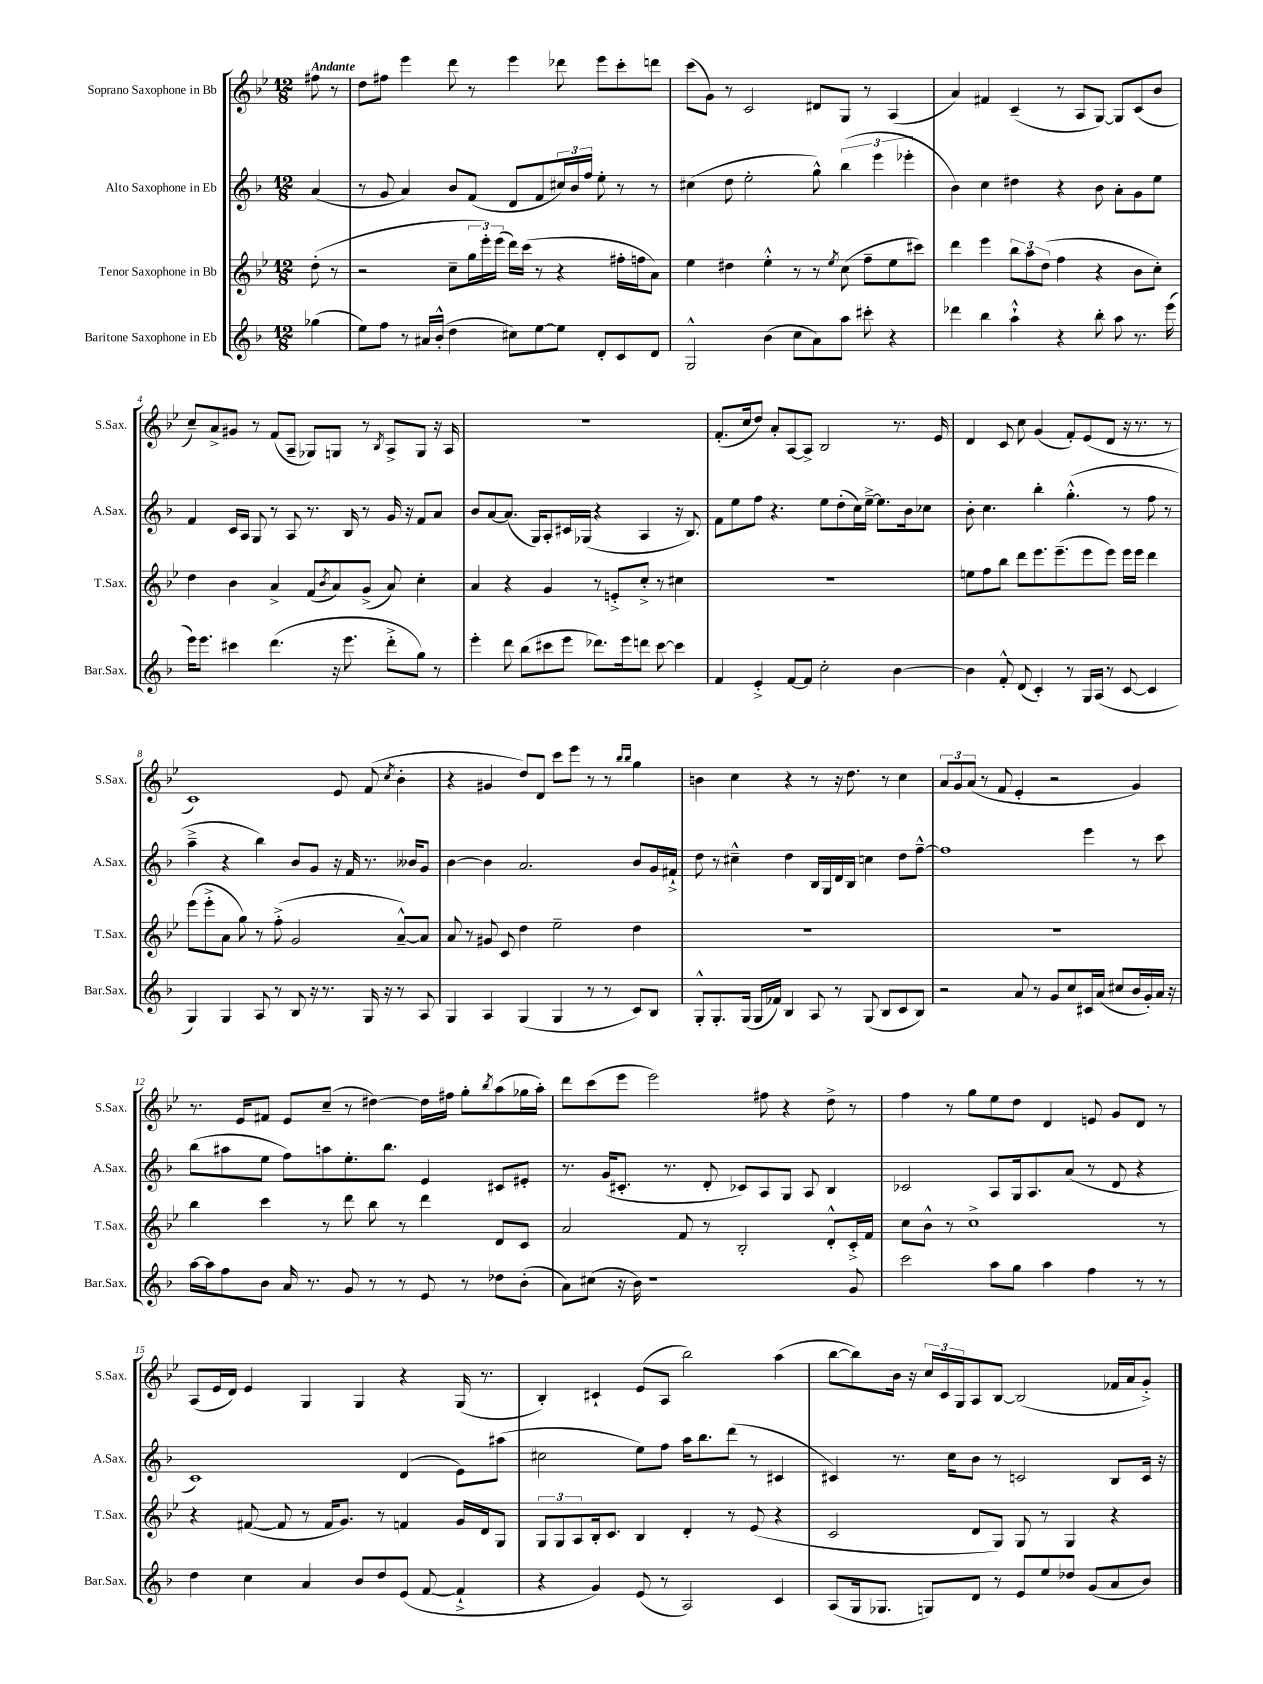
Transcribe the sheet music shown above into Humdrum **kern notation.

**kern	**kern	**kern	**kern
*part4	*part3	*part2	*part1
*staff4	*staff3	*staff2	*staff1
*I"Baritone Saxophone in Eb	*I"Tenor Saxophone in Bb	*I"Alto Saxophone in Eb	*I"Soprano Saxophone in Bb
*I'Bar.Sax.	*I'T.Sax.	*I'A.Sax.	*I'S.Sax.
*clefG2	*clefG2	*clefG2	*clefG2
*k[b-]	*k[b-e-]	*k[b-]	*k[b-e-]
*M12/8	*M12/8	*M12/8	*M12/8
=	=	=	=
!	!	!	!LO:TX:a:B:t=Andante
(4gg-X\	(8dd'\	(4a/	8ff#X\
.	8r	.	8r
=1	=1	=1	=1
8ee\L)	2r	8r	8dd\L
8ff\J	.	8g/	8ff#X\J
8r	.	4a/)	4eee-\
16a#X/LL	.	.	.
(16b-'^^/JJ	.	.	.
4dd\	8cc~\L	8b-/L	8ddd\
.	24gg\L	(8f/J	8r
.	24eee-'\)	.	.
.	(24eee-\JJ	.	.
8cc#X\L)	16ddd\LL)	8d/L	4eee-\
.	(16ccc\JJ	.	.
[8ee\	8r	8f/	.
8ee\J]	4r	24cc#X/L)	8ddd-X\
.	.	24b-/	.
.	.	24ff/JJ	.
8d'/L	.	8ee'\	8eee-\L
8c/	16ff#X'\LL	8r	8ccc'\
.	16ffn\J	.	.
8d/J	8a\J)	8r	8dddn\J
=2	=2	=2	=2
2G^^/	4ee-\	(4cc#X\	(8ccc\L
.	.	.	8g\J)
.	4dd#X\	8dd\	8r
.	.	2ee'\	2c/
(4b-\	4ee-'^^\	.	.
8cc\L	8r	.	.
8a\)	8r	8gg^^\)	8d#X/L
.	8qee-/	.	.
8aa\J	(8cc\	(6bb-\	8G/J
8ccc#X'\	8ff~\L	.	8r
.	.	6eee\	.
4r	8ee-\	.	(4A/
.	.	6eee-X'\	.
.	8ccc#X\J)	.	.
=3	=3	=3	=3
4ddd-X\	4ddd\	4b-\)	4a/)
4bb-\	4eee-\	4cc\	4f#X/
4aa`^^\	12bb-\L	4dd#X\	(4c~/
.	12aa\	.	.
.	(12dd\J	.	.
4r	4ff\	4r	8r
.	.	.	8A/L
8bb-'\	4r	8b-\	[8G/J)
8aa\	.	8a'\L	8G/L]
8.r	8b-\L	8g\	(8c/
.	8cc'\J)	8ee\J	8b-/J
(16eee\	.	.	.
!!LO:LB:g=z
=4	=4	=4	=4
16eee\KL)	4dd\	4f/	8cc~/L)
8.eee\J	.	.	.
.	.	.	8a^/
4ccc#X\	4b-\	16c/LL	8g#X/J
.	.	16A/JJ	.
.	.	8G/	8r
(4.ddd\	4a^/	8r	(8f/L
.	.	8A/	8A~/J
.	(8f/L	8.r	8G-X/L)
.	8qb-/	.	.
16r	8a/)	.	8Gn/J
8.eee\	.	16B-/	.
.	(8g^/J	8r	8r
.	.	.	8qB-/
8ddd'^\L	8a/)	16g/	8A^/L
.	.	16r	.
8gg\J)	4cc'\	8f/L	8G/J
8r	.	8a/J	16r
.	.	.	16A/
=5	=5	=5	=5
4eee'\	4a/	8b-/L	1.r
.	.	[8a/	.
8ddd\	4r	(8.a/J]	.
(8bb-\L	.	.	.
.	.	16G/KL)	.
8ccc#X\	4g/	8A'/	.
8eee\J	.	16c#X/L	.
.	.	(16G-X/JJ	.
8.ddd-X\L)	8r	4r	.
.	8en'^/L	.	.
16eee\k	.	.	.
8dddn\J	8cc'^/J	4A/	.
[8ccc#\	8r	.	.
4ccc#\]	4cc#X\	16r	.
.	.	8.B-/)	.
=6	=6	=6	=6
4f/	1.r	8f\L	(8.f'/L
.	.	8ee\	.
.	.	.	16cc/k
4e'^/	.	8ff\J	8dd/J)
.	.	4.r	8a'/L
[8f/L	.	.	[8A/
8f/J]	.	.	8A^/J]
2cc'\	.	8ee\L	2B-/
.	.	(8dd'\	.
.	.	16cc\L)	.
.	.	[16ee~^\JJ	.
.	.	8.ee\L]	.
[4b-\	.	.	8.r
.	.	16b-\k	.
.	.	8cc-X\J	.
.	.	.	16e-/
=7	=7	=7	=7
4b-\]	8een\L	8b-'\	4d/
.	8ff\	4.cc\	.
8f'^^/	8bb-\J	.	8c/
(8d/	8ddd\L	.	8cc\
4c'/)	8.eee-\	4bb-'\	(4g/
.	(8.eee-~\	.	.
8r	.	(4.gg'^^\	8f'/L)
16G/LL	8eee-\	.	(8e-/
(16A/JJ	.	.	.
8r	8eee-\J)	.	8d/J
[8c/	16eee-\LL	8r	16r
.	16eee-\JJ	.	8.r
4c/]	4ddd\	8ff\	.
.	.	8r	8r
!!LO:LB:g=z
=8	=8	=8	=8
4G/)	(8eee-\L	4aa~^\	1c)
.	8eee-'^\	.	.
4G/	8a\J	4r	.
.	8gg\)	.	.
8A/	8r	4bb-\)	.
8r	(8ff'^\	.	.
8B-/	2g/	8b-/L	.
16r	.	8g/J	.
8.r	.	.	.
.	.	16r	8e-/
.	.	16f/	.
16G/	.	8.r	(8f/
16r	.	.	.
.	.	.	8qcc/
8r	[8a~^^/L)	.	4b-'\
.	.	16b--X/KL	.
8A/	8a/J]	8g/J	.
=9	=9	=9	=9
4G/	8a/	[4b-\	4r
.	8r	.	.
4A/	8g#X/	4b-\]	4g#X/
.	8c/	.	.
(4G/	4dd\	2.a/	8dd/L)
.	.	.	8d/J
4G/	2ee-~\	.	8ccc\L
.	.	.	8eee-\J
8r	.	.	8r
8r	.	.	8r
.	.	.	16qqbb-/LL
.	.	.	16qqbb-/JJ
8c/L)	4dd\	8b-/L	4gg\
8B-/J	.	16g/L	.
.	.	16f#X`^/JJ	.
=10	=10	=10	=10
8G'^^/L	1.r	8dd\	4bn\
8.G'/	.	8r	.
.	.	4cc#X~^^\	4cc\
(16G/Jk	.	.	.
16G/LL	.	.	.
16f-X/JJ)	.	.	.
4B-/	.	4dd\	4r
8A/	.	16B-/LL	8r
.	.	16G/	.
8r	.	16d/	16r
.	.	16B-/JJ	8.dd\
(8G/	.	4ccn\	.
8B-/L	.	.	8r
8c/	.	8dd\L	4cc\
8B-/J)	.	[8ff~^^\J	.
=11	=11	=11	=11
2r	1.r	1ff]	12a/L
.	.	.	12g/
.	.	.	(12a/J
.	.	.	8r
.	.	.	8f/
8a/	.	.	4e-'/
8r	.	.	.
8g/L	.	.	2r
8cc/	.	.	.
16c#X/L	.	4eee\	.
(16a/JJ	.	.	.
8cc#X/L	.	.	.
16b-/L	.	8r	4g/)
16g'/)	.	.	.
16a/JJ	.	8ccc\	.
16r	.	.	.
!!LO:LB:g=z
=12	=12	=12	=12
[16aa\LL	4bb-\	(8bb-\L	8.r
16aa\J]	.	.	.
8ff\	.	8aa#X\	.
.	.	.	16e-/KL
8b-\J	4ccc\	8ee\J	8f#X/J
16a/	.	8ff\L)	8e-/L
8.r	.	.	.
.	8r	8aan\	(8cc~/J
8g/	8ddd\	8.ee'\	8r
8r	8bb-\	.	[4dd#X\)
.	.	8.bb-\J	.
8r	8r	.	.
8e/	4ddd\	4e/	16dd#\LL]
.	.	.	16ff#X\JJ
8r	.	.	8gg'\L
.	.	.	8qbb-/
8dd-X\L	8d/L	8c#X/L	(8aa\
(8b-'\J	8c/J	8e#X'/J	16gg-X\L
.	.	.	16aa'\JJ)
=13	=13	=13	=13
8a\L)	2a/	8.r	8ddd\L
(8cc#X\J	.	.	(8ccc\
.	.	(16g/KL	.
16r	.	8.c#X'/J	8eee-\J
16b-\)	.	.	.
1r	.	.	2eee-\)
.	.	8.r	.
.	8f/	.	.
.	8r	8d'/	.
.	2B-'/	8c-X/L)	.
.	.	8A/	8ff#X\
.	.	8G/J	4r
.	.	8A/	.
.	8d'^^/L	4B-/	8dd^\
8g/	16c'^/L	.	8r
.	16f/JJ	.	.
=14	=14	=14	=14
2ccc\	8cc\L	2c-X/	4ff\
.	8b-^^\J	.	.
.	8r	.	8r
.	1cc^	.	8gg\L
8aa\L	.	8A/L	8ee-\
8gg\J	.	16G/k	8dd\J
.	.	8.A/	.
4aa\	.	.	4d/
.	.	(8a/J	.
4ff\	.	8r	8en/
.	.	8d/	8g/L
8r	.	4r	8d/J
8r	8r	.	8r
!!LO:LB:g=z
=15	=15	=15	=15
4dd\	4r	1c)	(8A/L
.	.	.	16e-/L
.	.	.	16d/JJ)
4cc\	([8f#X/	.	4e-/
.	8f#/]	.	.
4a/	8r	.	4G/
.	16f#/KL	.	.
.	8.g/J)	.	.
8b-/L	.	.	4G/
8dd/	8r	.	.
(8e/J	4fn/	(4d/	4r
[8f/	.	.	.
4f`^/]	16g/LL	8e\L)	(16G/
.	16d/J	.	8.r
.	8G/J	(8aa#X\J	.
=16	=16	=16	=16
4r	12G/L	2cc#X\	4B-'/)
.	12G/	.	.
.	12A/	.	.
4g/)	16B-'/k	.	4c#X`/
.	8.c/J	.	.
(8e/	4B-/	8ee\L)	(8e-/L
8r	.	8ff\J	8A/J
2A/)	4d'/	16aa\KL	2bb-\)
.	.	8.bb-\	.
.	8r	(8ddd\J	.
.	(8e-/	8r	.
4c/	4r	4c#X/	(4aa\
=17	=17	=17	=17
(8A/L	2c/	4c#X/)	[8bb-\L
16G/k	.	.	8bb-\])
8.G-X/J	.	.	.
.	.	8.r	16b-\Jk
.	.	.	16r
8Gn/L)	.	.	24cc/LL
.	.	.	24c/
.	.	16cc\KL	.
.	.	.	24G/J
8d/J	8d/L	8b-\J	8A/
8r	8G/J)	8r	[8B-/J
8e/L	8G/	2cn/	(2B-/]
8ee/	8r	.	.
8dd-X/J	4G/	.	.
(8g/L	.	.	.
8a/	4r	8B-/L	16f-X/LL
.	.	.	16a/J
8b-/J)	.	16c/Jk	8g'^/J)
.	.	16r	.
==	==	==	==
*-	*-	*-	*-
